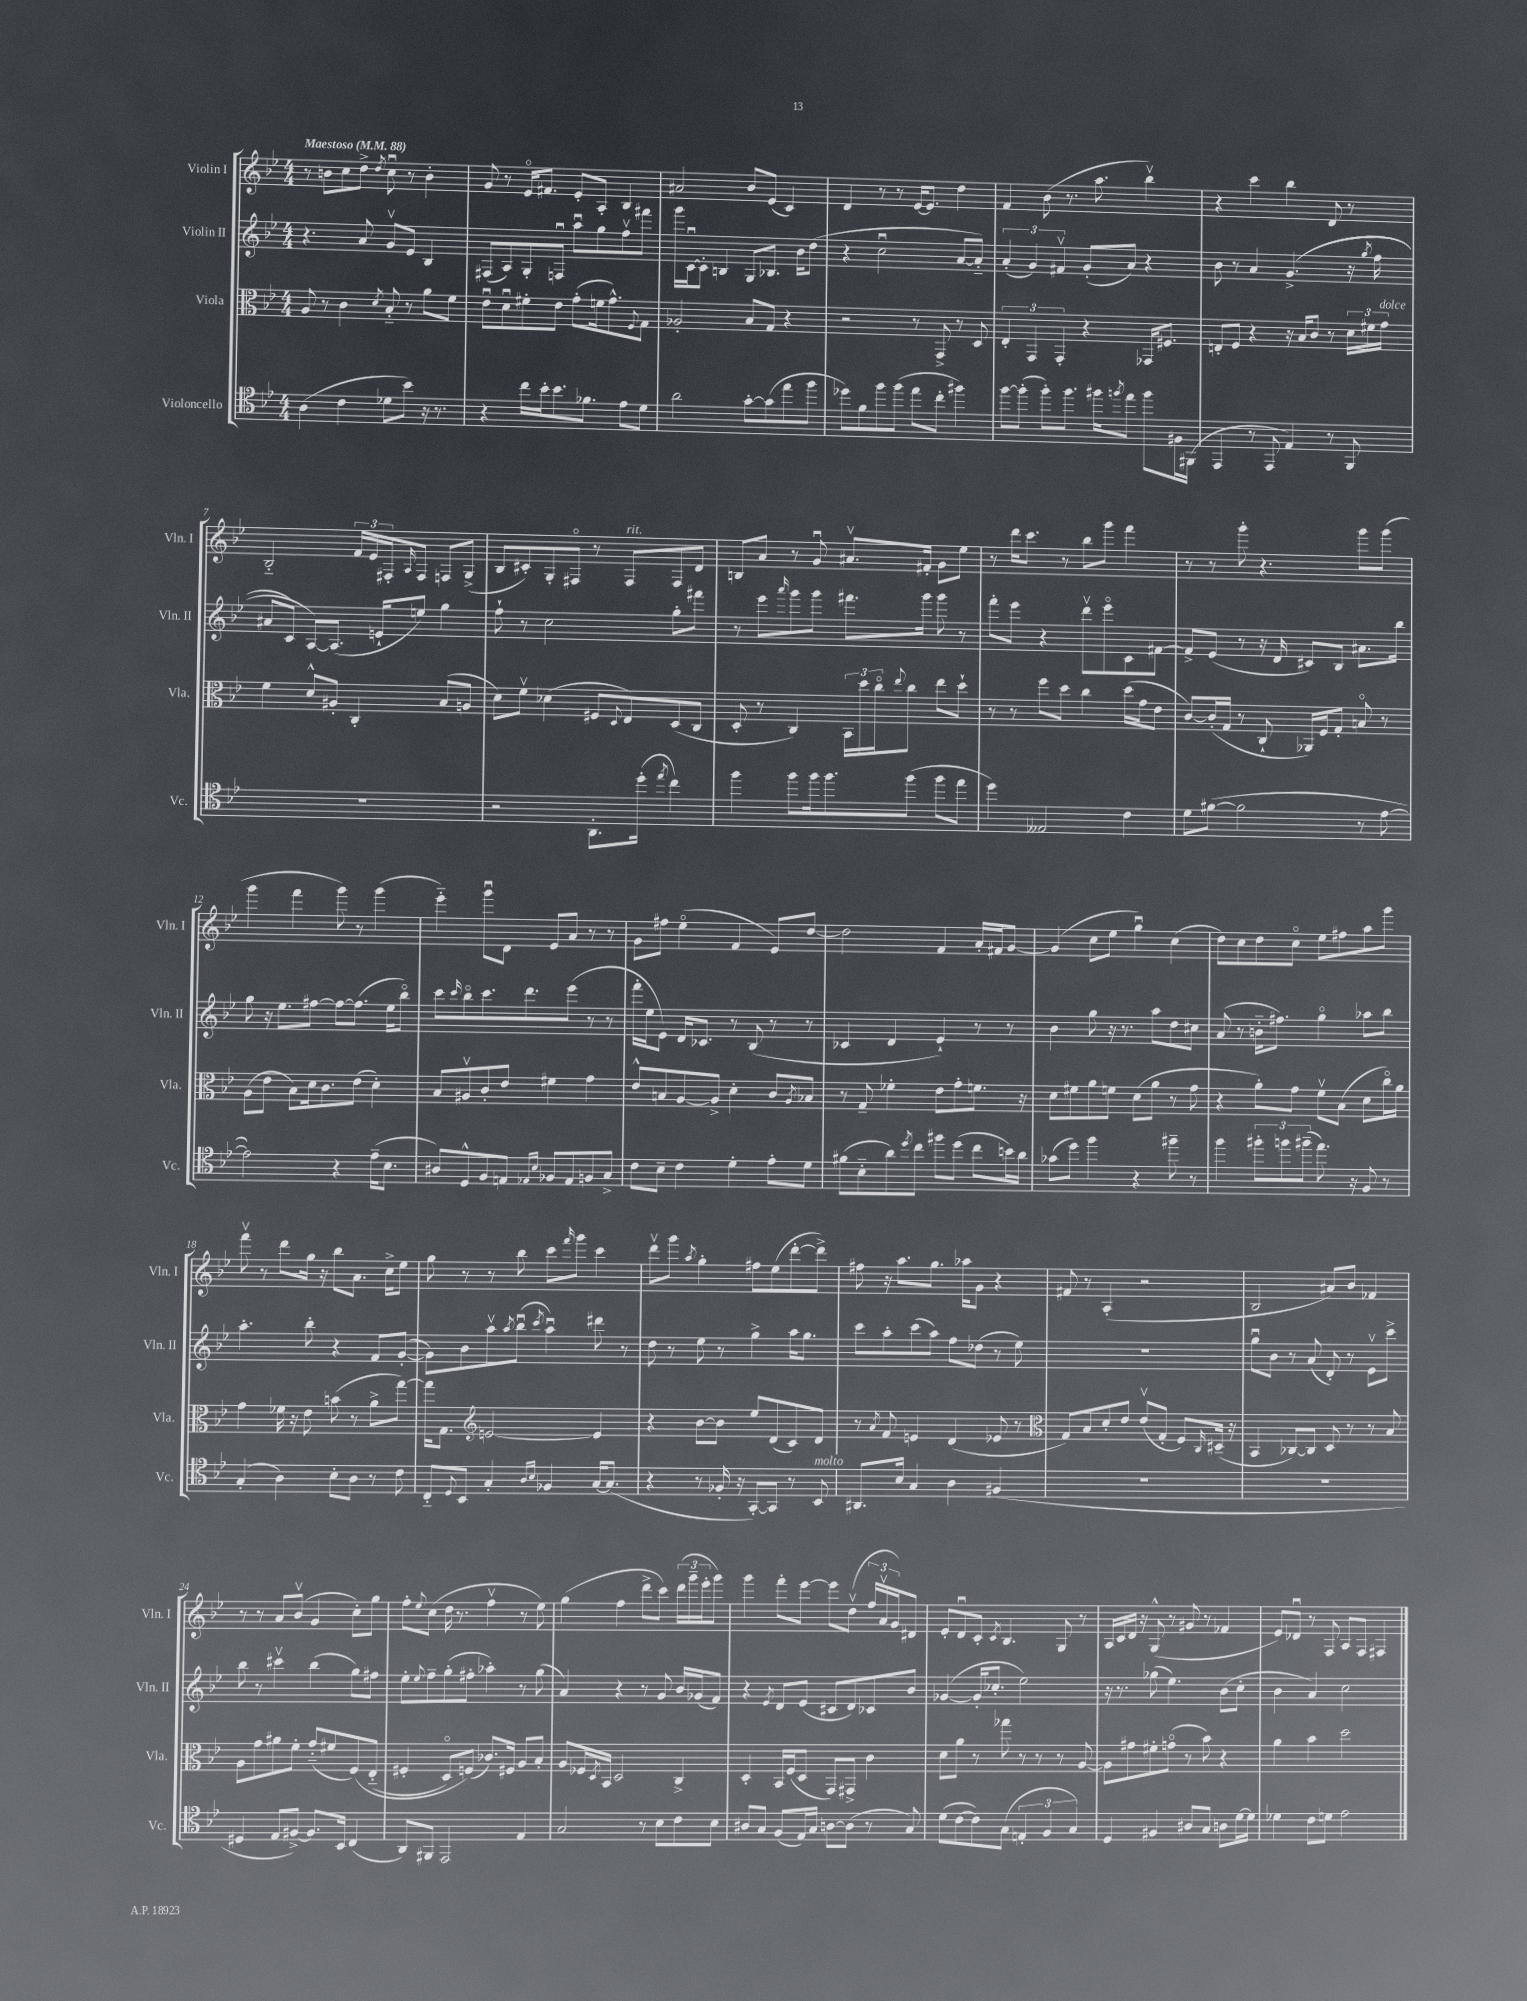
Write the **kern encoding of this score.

**kern	**kern	**kern	**kern
*part4	*part3	*part2	*part1
*staff4	*staff3	*staff2	*staff1
*I"Violoncello	*I"Viola	*I"Violin II	*I"Violin I
*I'Vc.	*I'Vla.	*I'Vln. II	*I'Vln. I
*clefC4	*clefC3	*clefG2	*clefG2
*k[b-e-]	*k[b-e-]	*k[b-e-]	*k[b-e-]
*M4/4	*M4/4	*M4/4	*M4/4
*MM88	*MM88	*MM88	*MM88
=1	=1	=1	=1
!	!	!	!LO:TX:a:B:t=Maestoso
(4A\	8A/	4.r	8r
.	8r	.	8bn\L
4c\	4c\	.	8cc\
.	.	8a/	8dd^\J
.	8qd/	.	8qdd/
8d-X\L	8B-/	8gv/L	8ccu\
8b-\J)	8r	8e-/J	8r
16r	8a\L	4B-/	4b'\
8.r	.	.	.
.	8f\J	.	.
=2	=2	=2	=2
4r	8e-u\L	(8F#X/L	8g/
.	8du\	8A/)	8r
16cc\LL	8f#X'\	8G'/	16e-/KL
16b-'\J	.	.	8.f#X/J
8.b-\	8e-\J	8Fnu/J	.
.	(8g'\L	8aau\L	8e-'/L
8.f-X\J	.	.	.
.	16fn\k	8gg\	8A'/J
.	8.g^^\)	.	.
8e-\L	.	8ffv\	4B-/
.	8qqF/	.	.
8d\J	8G\J	8fff#X\J	.
=3	=3	=3	=3
2a\	2A-X'/	16ggg\LL	2a#X/
.	.	[16cu\J	.
.	.	8c'\J]	.
.	.	4Bn/	.
[8g'\L	8B-/L	8G/L	8b-/L
(8g\]	8G/J	8.B-X/J	(8e-/J
8ee-\	4r	.	4c/)
.	.	16b-\KL	.
8ff\J	.	(8dd\J	.
=4	=4	=4	=4
8dd-X\L)	2r	4r	4d/
8f\	.	.	.
8ff\	.	2ccu\	8r
(8ff\J	.	.	8r
8ee-\L	8r	.	[16e-/KL
.	.	.	8.e-/J]
8cc'\J	8GG^/	.	.
4ff#X\)	8r	[8a/L	4dd\
.	8D/	8a/J])	.
=5	=5	=5	=5
[8ff\L	6E-'/	(6a'/	4f/
(8ff'\J]	.	.	.
.	6GG/	6g/)	.
8ff'\L)	.	.	(8b-\
.	6GG'/	6f#Xv/	.
8.ff\J	.	.	8.r
.	4r	(8g'/L	.
16ff#X\KL	.	.	8.aa\
8qffn/	.	.	.
8ee-\J	.	8a/J)	.
8ff\L	16GG-X/KL	4r	4bb-v\)
.	8.F#X/J	.	.
16F#X\L	.	.	.
(16FF#X\JJ	.	.	.
=6	=6	=6	=6
4EE-/	8En'/L	8b-\	4r
.	8F/J	8r	.
8r	4r	4a/	4ccc\
8EE-/	.	.	.
4E-/)	16r	((4.g^/	4bb-\
.	16B-/KL	.	.
.	8c/J	.	.
8r	8r	.	8d/
8FF/	24d\LL	16r	8r
.	24f#X\	.	.
.	.	8qgg/	.
.	.	16ff\	.
!	!LO:TX:a:i:t=dolce	!	!
.	24g\JJ	.	.
!!LO:LB:g=z
=7	=7	=7	=7
1r	4f\	8a#X/L	2B-/
.	.	8c/J)	.
.	8d^^/L	[8A/L)	.
.	8A#X'/J	(8.A/J]	.
.	4C'/	.	24f/LL
.	.	.	24e-/
.	.	16en`/KL	.
.	.	.	24F#X'/J
.	.	.	16qqA/
.	.	8een/J)	8F#/J
.	(8B-/L	4gg\	8Fn/L
.	8An/J	.	(8G^/J
=8	=8	=8	=8
2r	8d\L)	8ff`\	8B-/L
.	8fv\J	8r	8c#X'/)
.	(4d-X\	2cc\	8G'/
.	.	.	8F#X/J
8.AA'\L	8F#X/L	.	8r
.	8qqD/	.	.
!	!	!	!LO:TX:a:i:t=rit.
.	8E-/)	.	8F#/L
(16dd'\Jk	.	.	.
8qee-/	.	.	.
4cc\)	(8D/	8gg'\L	8F#/
.	8C/J	8fff#X\J	8d/J
=9	=9	=9	=9
4ff\	8D'/	8r	8Bn/L
.	8r	8eee-\L	8a/J
.	.	16qqaaa/	.
8ff\L	4C/)	8ggg\	8r
16ff\k	.	8ggg\J	8gu/
8.ff\	.	.	.
.	24BB-\LL	8.fff#X\L	8.a#Xv/L
.	24dd\	.	.
.	24cc\J	.	.
.	8qqee-/	.	.
(8ff\J	8cc\J	.	.
.	.	16ggg\Jk	16f#X'/Jk
8ff\L	8ee-\L	8ggg\	8g\L
8ee-\J	8dd`\J	8r	8ee-\J
=10	=10	=10	=10
4dd\)	8r	8fff'\L	8r
.	8r	8eee-\J	16ddd\KL
.	.	.	8.ccc\J
2E--X/	8ff\L	4r	.
.	8dd\J	.	8r
.	4cc\	8dddv\L	8bb-\L
.	.	8eee-\	8ggg\J
4c\	(16dd\LL	8c\	4fff\
.	16g\J	.	.
.	8e-\J	[8f#X\J	.
=11	=11	=11	=11
8d\L	[8c/L)	8f#^/L]	8r
([8f#X\J	(16c'/L]	(8e-/J	8r
.	16G/JJ	.	.
2f#\]	8r	8r	8ggg'\
.	8C`/	16r	4.r
.	.	16d/	.
.	16AA-X/LL)	8c#X/L)	.
.	16F/J	.	.
.	8G'/J	8B-/J	.
8r	8Bn/	8.a#X\L	8ggg\L
[8e-\	8r	.	(8ggg\J
.	.	16bb-\Jk	.
!!LO:LB:g=z
=12	=12	=12	=12
2e-\])	(8A\L	8gg\	4ggg\
.	8e-\J	16r	.
.	.	8.ee-\L	.
.	8B-\L)	.	4fff\
.	16d\k	[8ff#X\J	.
.	8.c\	.	.
4r	.	8ff#\L_	8ggg\)
.	(8e-\J	(8.ff#\J]	8r
(16e-~\KL	4d'\)	.	(4ggg\
8.B-\J	.	16ee-\KL	.
.	.	8bb-\J)	.
=13	=13	=13	=13
8A#X/L)	8B-/L	8ccc\L	4eee-\)
.	.	16qqccc/	.
8D^^/	8A#Xv/	8bb-\	.
8F/	8c'/	8.ccc\	8gggu\L
8En/J	8e-/J	.	8d\J
.	.	8.ddd\	.
16qqE-X/LL	.	.	.
16qqB-/JJ	.	.	.
8F-X/L	4f#X\	.	8e-/L
8E-/	.	(8eee-\J	8a/J
8Fn/	4g\	8r	8r
8G^/J	.	8r	8r
=14	=14	=14	=14
8c\L	8e-^^/L	16fff'\LL	8g\L
.	.	16ee-\J	.
8B-~\J	8Bn/	8e-\J)	8ff#X\J
4c\	[8A/	16d/KL	(4ee-\
.	.	8.c-X/J	.
.	8A^/J]	.	.
4d'\	4d'\	8r	4f/
.	.	(8B-/	.
8e-'\L	8c/L	8r	8e-/L)
.	8qA/	.	.
8d\J	8B-X/J	8r	[8dd/J
=15	=15	=15	=15
(8f#X\L	8r	4c-X/	2dd\]
8B-\	8G~/	.	.
8a\)	4f-X'\	4d/	.
8qdd/	.	.	.
8cc\J	.	.	.
8ff#X\L	8e-\L	4e-`/)	4f/
(8dd\J	8g'\	.	.
8cc\L	8.fn\J	8r	16a'/LL
.	.	.	16f#X/J
16bn\L)	.	8r	[8g/J
16a\JJ	16r	.	.
=16	=16	=16	=16
(8g-X\L	8d\L	4b-\	(4g/]
8dd\J)	8f#X\	.	.
4ff\	8a\	8gg\	8cc\L
.	8fn\J	16r	8ee-\J
.	.	8.r	.
4r	(8d\L	.	4ggu\)
.	8a\J	8aa\L	.
8ff#X~\	8r	8dd\	(4cc\
8r	8g\	8cc#X\J	.
=17	=17	=17	=17
4ff\	4r	(8a/	8dd\L)
.	.	8r	8cc\
12ff#X'\L	8a'\L)	16bn\KL	8dd\
.	.	8.ff#X\J)	.
12ffn\	.	.	.
.	8g\J	.	8cc\J
(12ff#X~\J	.	.	.
8.ee-\)	8fv\L	4gg\	8ee-\L
.	(8B-\J	.	8ff#X\
16r	.	.	.
8F/	8d\L	8aa-X\L	8aa\
8r	16cc\L)	8bb-\J	8ggg\J
.	16a\JJ	.	.
!!LO:LB:g=z
=18	=18	=18	=18
(4G'/	4g\	4.aa'\	8fffv\
.	.	.	8r
4A\)	16f-X\	.	8ddd\L
.	16r	.	.
.	8e-\	8bb-'\	16gg\Jk
.	.	.	16r
8B-'\L	(8bn\	4r	8bb-\L
8A\J	8r	.	8.a\J
8r	8a^\L	8f/L	.
.	.	.	16cc^\KL
8c\	[8gg\J)	([8g'/J	8ee-\J
=19	=19	=19	=19
8C/L	16gg\KL]	8g\L])	8gg\
.	8.G\J	.	.
8qqD/	.	.	.
8BB-/J	.	8b-\	8r
*	*clefG2	*	*
4G'/	[2en/	8aav\	8r
.	.	8qaa/	.
.	.	(8bb-u\J	8bb-\
16qqA/LL	.	.	.
16qqB-/JJ	.	8qccc/	.
4F-X/	.	4aau\)	8ccc\L
.	.	.	16qqfff/
.	.	.	8ggg\J
[16G/KL	4e/]	8ddd#X\	4ccc\
(8.G/J]	.	.	.
.	.	8r	.
=20	=20	=20	=20
4r	4r	8dd\	8dddv\L
.	.	8r	8ggg\J
.	.	.	8qaa/
8r	[8b-\L	8ee-\	4gg'\
16F-X'/	8b-\J]	8r	.
16r	.	.	.
[8GG'/L)	8ee-/L	4gg^\	8ff#X\L
8GG/J]	(8d/	.	(8ee-\
8r	8c/)	16aa\KL	[8ddd'\
.	.	8.gg\J	.
!LO:TX:a:i:t=molto	!	!	!
8BB-/	8d/J	.	8ddd^\J])
=21	=21	=21	=21
8.AA#X/L	8r	8ccc\L	8ff#X\
.	8qa/	.	.
.	8f/	8aa'\	16r
16B-/Jk	.	.	8.aa\L
4G/	4en/	(8ccc\	.
.	.	8aa\J)	8.gg\J
4A\	(4d/	8ff\L	.
.	.	.	16aa-X\KL
.	.	(8dd-X\J	8g\J
(4F#X/	8e-X/	8r	4r
.	8r	8ee-\)	.
=22	=22	=22	=22
*	*clefC3	*	*
1r	8G/L)	1r	8f#X/
.	8B-/	.	8r
.	8d'/	.	(4A'/
.	8e-/J	.	.
.	(8e-v/L	.	2r
.	8G'/J	.	.
.	8F/L)	.	.
.	16qqC/	.	.
.	(16D#X~/Jk	.	.
.	16r	.	.
=23	=23	=23	=23
1r	4BB-/	8ggu\L	2B-/
.	.	8b-\J	.
.	[8C-X/L)	8r	.
.	8C-/J]	(8a/	.
.	8D/	8d'/)	8a#X/L)
.	8r	8r	8b-/J
.	8r	8e-v\L	4f-X/
.	8B-/	8ccc^\J	.
!!LO:LB:g=z
=24	=24	=24	=24
4D#X/	8A\L	8bb-\	8r
.	8g\	8r	8r
8E-/L	8a#X\	4ccc#Xv\	8a/L
[8F#X^/J)	8f'\J	.	(8b-v/J
8.F#/L]	(8g/L	(4bb-\	4g/
.	8f#X/	.	.
16BB-/Jk	.	.	.
(4C/	(8F/)	8gg\L)	8cc'\L)
.	(8E-/J	8ff#X\J	8gg\J
=25	=25	=25	=25
8AA/L)	4F#X'/	8ee-'\L	8ff'\L
.	.	8qqee-/	8qqee-/
8FF#X/J	.	8ff~\	(8cc\J
2EE-/	8D/L)	(8gg'\	16dd\
.	.	.	8.r
.	(8Fn/J)	8ff#X'\J	.
.	8.c-X/L)	4aa-X'\)	4ffv\
.	16F#X/Jk	.	.
4E-/	8A/L	8r	8r
.	8B-'/J	(8gg\	8ee-\)
=26	=26	=26	=26
2G/	8A/L	4a/)	(4gg\
.	16F-X/L	.	.
.	8qD/	.	.
.	16BB-/JJ	.	.
.	2D/	4r	4ff\
8r	.	8r	8ddd^\L
8B-\L	.	8g/	8ccc\J)
8c\	4C^/	16b-/LL	(24ddd\LL
.	.	.	24ggg~\
.	.	(16g-X/J	.
.	.	.	24eee-'\J
8B-\J	.	8f/J)	8ggg\J)
=27	=27	=27	=27
8A#X/L	4D'/	4r	4ggg\
8G/J	.	.	.
.	.	8qe-/	.
(8F/L	16BB-/LL	8d/L	8fff'\L
.	(16F/J	.	.
16E-/L)	8D/J	(8e-/J	[8eee-\J
16G/JJ	.	.	.
[8An\L	8GG/L)	8c#X/L	8eee-\L]
(8A\J]	8GG#X^/J	8d/)	(8ddv\J
8r	4c\	8c-X/	24ff/LL
.	.	.	24av/
.	.	.	24g/J)
8G/)	.	8b-/J	8d#X/J
=28	=28	=28	=28
(8d\L	8d\L	([4g-X/	8e-'/L
[8c\	8a\J	.	8du/
8c\])	8r	16g-'/KL]	8c'/J
.	.	8.cc-X'/J	.
.	.	.	8qc/
(8G\J	8gg-X\	.	4.B-/
6En'/	8r	2ee-\)	.
.	8r	.	.
6F/	.	.	.
.	8r	.	8G/
6G/)	.	.	.
.	[8A/	.	8r
=29	=29	=29	=29
4D/	8A\L]	16r	16A/LL
.	.	8.r	16c/
.	8g#X\	.	16d/JJ
.	.	.	16r
4F#X/	8f#X'\	(8gg-X\	(8G^^/
.	(8gn\J	4.ee-\)	8r
8A#X/L	8r	.	8g#X/
8G/J	8b-\)	.	8r
8An\L	4r	(8b-\L	4f-X/
[16d\L	.	8cc'\J	.
16d\JJ]	.	.	.
=30	=30	=30	=30
4d-X\	4a\	4b-\	8e-/L)
.	.	.	8d-Xu/J
8c\L	4b-\	4a/)	8r
8dn\J	.	.	8F/
2e-\	2dd\	2cc\	8A/L
.	.	.	8F/J
.	.	.	4F#X/
==	==	==	==
*-	*-	*-	*-
